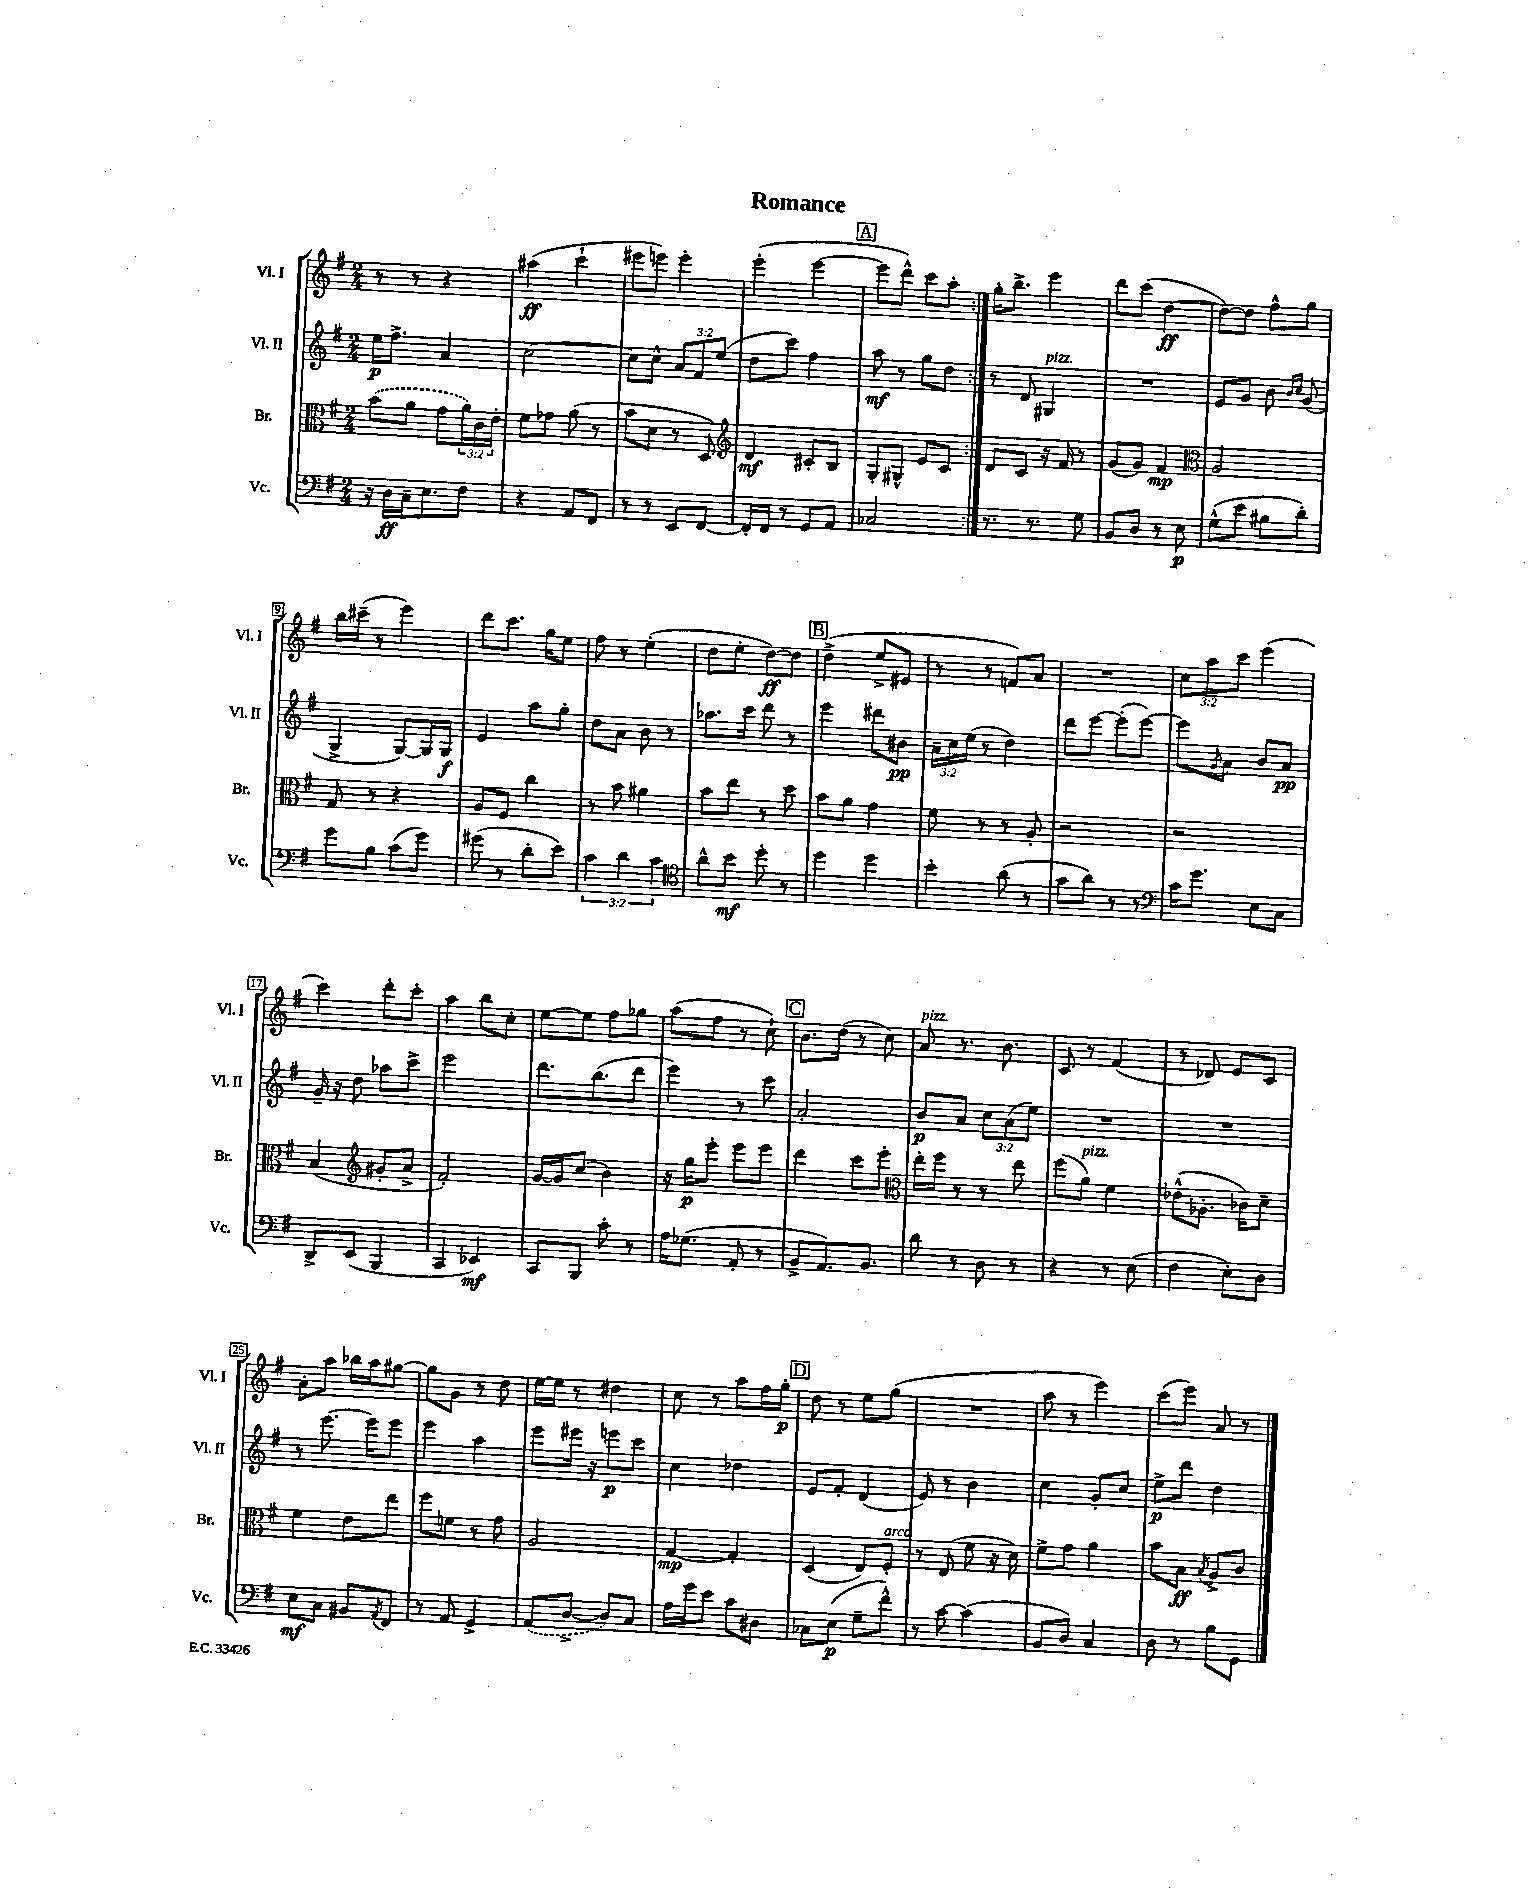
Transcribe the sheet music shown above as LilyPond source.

\header { title = "Romance" }
<<
\new StaffGroup <<
\new Staff = "s0" \with { instrumentName = "Vl. I" shortInstrumentName = "Vl. I" } {
    \clef treble \key g \major \numericTimeSignature \time 2/4 \override Staff.TupletNumber.text = #tuplet-number::calc-fraction-text
    \repeat volta 2 { r8 r8 r4 |
    ais''4\ff( c'''4-! |
    eis'''8 e'''8) e'''4-. |
    e'''4-.( e'''4~ |
    \mark \markup { \box "A" } e'''8 d'''8-^) c'''8 a''8-. | }
    g''16-. b''8.-> e'''4 |
    d'''8 c'''8( d''4~\ff |
    d''8~) d''8 fis''8-^ g''8 |
    b''16 cis'''16--( r8 e'''4) |
    d'''8 c'''8. g''16 e''8 |
    fis''8 r8 e''4-.( |
    d''8 e''8-. d''8~\ff) d''8 |
    \mark \markup { \box "B" } d''4->( e''8-> eis'8 |
    r8 r8 f'8) a'8 |
    R2 |
    \tuplet 3/2 { c''8 a''8 c'''8 } e'''4( |
    c'''4) d'''8-. c'''8-. |
    a''4 b''8 c''8-. |
    e''8~ e''8 fis''8 ges''8 |
    a''8( fis''8 r8 c''8-!) |
    \mark \markup { \box "C" } b'8. d''16( r8 c''8) |
    a'8^\markup { \italic "pizz." } r8. b'8. |
    c'8 r8 fis'4( |
    r8 des'8) e'8 c'8 |
    a'8-. a''8 bes''16 a''16 gis''8~ |
    gis''8 g'8 r8 d''8 |
    e''16~ e''16 r8 dis''4 |
    c''8 r8 a''8 fis''16 g''16-.\p |
    \mark \markup { \box "D" } d''8 r8 e''8 g''8( |
    R2 |
    a''8 r8 e'''4) |
    c'''8( e'''8) a'8 r8 \bar "|." |
}
\new Staff = "s1" \with { instrumentName = "Vl. II" shortInstrumentName = "Vl. II" } {
    \clef treble \key g \major \numericTimeSignature \time 2/4 \override Staff.TupletNumber.text = #tuplet-number::calc-fraction-text
    \repeat volta 2 { e''16\p fis''8.-> a'4 |
    c''2~ |
    c''8 c''8-^ \tuplet 3/2 { a'8 fis'8 e''8( } |
    d''8 c'''8) fis''4 |
    \mark \markup { \box "A" } a''8\mf r8 g''8 d''8 | }
    r8 d'8 gis4^\markup { \italic "pizz." } |
    R2 |
    e'8 g'8 b'8 \grace { b'16 c''16 } g'8( |
    g4-> g8~) g16 g16\f |
    e'4 a''8 g''8-. |
    d''8 a'8 b'8 r8 |
    aes''8. c'''16 d'''8 r8 |
    \mark \markup { \box "B" } e'''4 dis'''8 bis'8\pp |
    \tuplet 3/2 { a'16-- c''16 e''16( } r8 d''4) |
    d'''8 e'''8~ e'''8-.( e'''8~) |
    e'''8 \acciaccatura { g'8 } a'8 b'8 a'8\pp |
    g'16-- r16 d''8 aes''8 c'''8-> |
    e'''2 |
    d'''8. b''8.( d'''8 |
    e'''4) r8 c'''8 |
    \mark \markup { \box "C" } a'2-. |
    b'8\p a'8 \tuplet 3/2 { c''8 a'8( e''8) } |
    R2 |
    R2 |
    r8 e'''8.~ e'''16 e'''8 |
    e'''4 a''4 |
    e'''8 eis'''16 r16 e'''8\p c'''8 |
    c''4 des''4 |
    \mark \markup { \box "D" } e'8 fis'8-. d'4( |
    e'8) r8 b'4 |
    c''4 g'8-. c''8 |
    e''8->\p d'''8 d''4 \bar "|." |
}
\new Staff = "s2" \with { instrumentName = "Br." shortInstrumentName = "Br." } {
    \clef alto \key g \major \numericTimeSignature \time 2/4 \override Staff.TupletNumber.text = #tuplet-number::calc-fraction-text
    \repeat volta 2 { \once \slurDashed b'8( a'8 g'8 \tuplet 3/2 { a'16) c'16 e'16-. } |
    fis'8 ges'8 a'8( r8 |
    b'8 d'8 r8 d8) |
    \clef treble d'4\mf cis'8-. b8 |
    \mark \markup { \box "A" } g8-. gis8-^ e'8 c'8 | }
    d'8 c'8 r16 fis'16 r8 |
    g'8( g'8) fis'4\mp |
    \clef alto a2 |
    g8 r8 r4 |
    a8 fis8 c''4 |
    r8 b'8 ais'4 |
    b'8 e''8 r8 d''8 |
    \mark \markup { \box "B" } b'8 a'8 g'4 |
    fis'8 r8 r8 a8-. |
    r2 |
    r2 |
    b4( \clef treble gis'8-. a'8-> |
    fis'2-.) |
    g'16~ g'16 c''8( b'4) |
    r16 g''16\p e'''8-. e'''8 e'''8 |
    \mark \markup { \box "C" } d'''4 c'''8 e'''8-. |
    \clef alto e''16-. fis''16 r8 r8 e''8 |
    fis''8( a'8^\markup { \italic "pizz." }) fis'4 |
    ees'8-^( aes8.-. ces'16) d'8-- |
    fis'4 e'8 e''8 |
    fis''8 f'8 r8 g'8 |
    a2 |
    g4~\mp g4-. |
    \mark \markup { \box "D" } d4( e8) fis8-.^\markup { \italic "arco" } |
    r8 e8( fis'8 r16 d'16) |
    fis'8-> g'8 a'4 |
    b'8 b8\ff \acciaccatura { b8 } a8-> c'8 \bar "|." |
}
\new Staff = "s3" \with { instrumentName = "Vc." shortInstrumentName = "Vc." } {
    \clef bass \key g \major \numericTimeSignature \time 2/4 \override Staff.TupletNumber.text = #tuplet-number::calc-fraction-text
    \repeat volta 2 { r16 d16\ff c16-- e8. fis8 |
    r4 a,8 fis,8 |
    r8 r8 e,8 fis,8~ |
    fis,16-. fis,16 r8 g,8 a,8 |
    \mark \markup { \box "A" } ces2 | }
    r8. r8. g8 |
    b,8 d8 r8 e8\p |
    g8-^( e'8 bis8 d'8-.) |
    g'8 b8 c'8( g'8) |
    gis'8( r8 d'8-. e'8) |
    \tuplet 3/2 { c'4 d'4 c'4 } |
    \clef tenor a'8-^ b'8\mf d''8-. r8 |
    \mark \markup { \box "B" } d''4 d''4 |
    b'4-. a'8( r8 |
    g'8 a'8) r8 r8 |
    \clef bass c'16 g'8. e8 c8 |
    d,8-> e,8( b,,4 |
    c,4 ees,4\mf) |
    c,8 b,,8 c'8-. r8 |
    a16 ges8.( a,8-. r8 |
    \mark \markup { \box "C" } b,8-> a,8.) b,8. |
    d'8 r8 d8 r8 |
    r4 r8 e8( |
    fis4 e8-.) d8 |
    e8\mf c8 bis,8 \acciaccatura { a,8 } fis,8 |
    r8 a,8 g,4-> |
    \once \slurDashed a,8( d8~-> d8) c8 |
    a16 g'16 e'8 c'8 dis8 |
    \mark \markup { \box "D" } ces8 e8\p( g8-- fis'8-^) |
    r8 c'8~ c'4( |
    b,8 d8) c4 |
    d8 r8 b8 g,8 \bar "|." |
}
>>
>>
\layout { \context { \Score \override BarNumber.stencil = #(make-stencil-boxer 0.1 0.3 ly:text-interface::print) } }
